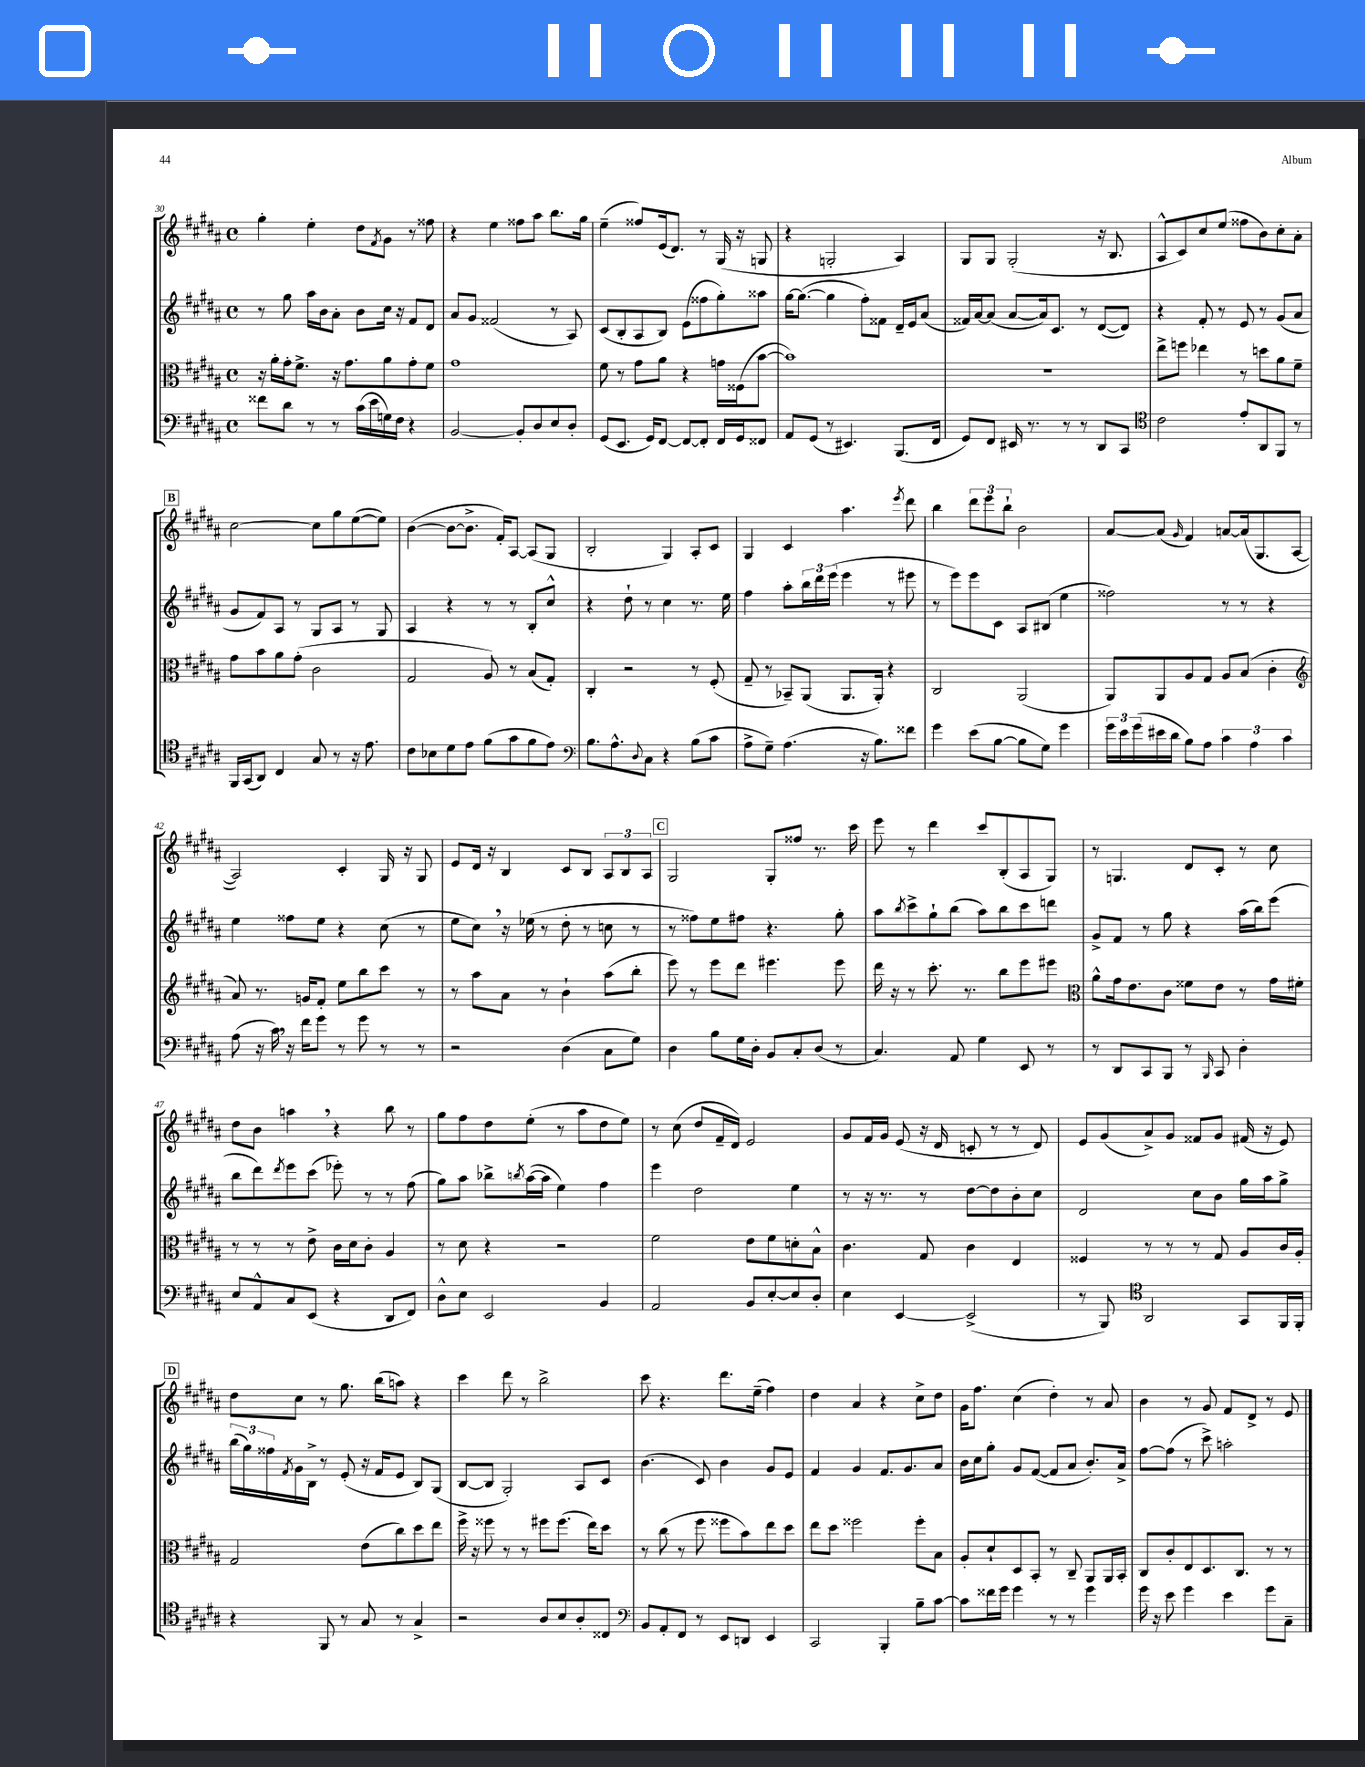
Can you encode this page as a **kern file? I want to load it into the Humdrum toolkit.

**kern	**kern	**kern	**kern
*part4	*part3	*part2	*part1
*staff4	*staff3	*staff2	*staff1
*clefF4	*clefC3	*clefG2	*clefG2
*k[f#c#g#d#a#]	*k[f#c#g#d#a#]	*k[f#c#g#d#a#]	*k[f#c#g#d#a#]
*M4/4	*M4/4	*M4/4	*M4/4
*met(c)	*met(c)	*met(c)	*met(c)
=30	=30	=30	=30
8f##X\L	16r	8r	4gg#'\
.	16a#'\LL	.	.
8d#\J	16g#'\J	8gg#\	.
.	8.f#^\J	.	.
8r	.	16aa#\LL	4ee'\
.	.	16b\J	.
8r	16r	8a#'\J	.
.	8.g#\L	.	.
(16c#\LL	.	8b\L	8dd#\L
16e\	.	.	.
.	.	.	8qf#/
16Gn\)	8a#\	16cc#\Jk	8g#\J
16F#\JJ	.	16r	.
4r	8g#'\	8f#/L	8r
.	8f#\J	8d#/J	8ff##X\
=31	=31	=31	=31
[2BB/	1g#	8a#/L	4r
.	.	8g#/J	.
.	.	(2f##X/	4ee\
8BB'/L]	.	.	8ff##X\L
8D#/	.	.	8aa#\J
8E/	.	8r	8.bb\L
8D#'/J	.	8A#/)	.
.	.	.	16gg#\Jk
=32	=32	=32	=32
(8GG#/L	8f#\	(8c#/L	(4ee~\
8.EE/J	8r	8B'/	.
.	8g#\L	8A#/	8ff##X/L)
16GG#/KL)	.	.	.
[8FF#/J	8a#\J	8B/J)	(16e/k
.	.	.	8.d#/J)
8FF#/L_	4r	(8e\L	.
8FF#'/J]	.	8ff##X\	8r
16FF#/LL	16gn\LL	8gg#'\)	(16G#/
16GG#/J	(16F##X\J	.	16r
8FF##X/J	[8b\J	8aa##X\J	8Gn/
=33	=33	=33	=33
8AA#/L	1b])	[16gg#\KL	4r
.	.	(8.gg#\J_	.
(8GG#/J	.	.	.
8r	.	4gg#\]	2Gn'/
4.EE#X/)	.	.	.
.	.	8ff#'\L)	.
.	.	8f##X\J	.
(8.BBB/L	.	16d#~/LL	4A#/)
.	.	16e/J	.
.	.	(8a#/J	.
16FF#/Jk	.	.	.
=34	=34	=34	=34
8GG#/L)	1r	16f##X/LL)	8G#/L
.	.	[16a#/J	.
8FF#/J	.	(8a#/J]	8G#/J
16EE#X/	.	[8a#/L	(2G#'/
8.r	.	.	.
.	.	16a#/k])	.
.	.	8.c#/J	.
8r	.	.	.
8r	.	8r	.
8DD#/L	.	([8d#/L	16r
.	.	.	8.B/
8CC#/J	.	8d#/J])	.
=35	=35	=35	=35
*clefC4	*	*	*
2c#\	8ee^\L	4r	8A#^^/L
.	8ffn\J	.	8c#/)
.	4ee-X\	8f#'/	8cc#/
.	.	8r	(8ee/J
8e'/L	8r	8e/	8ff##X\L
8AA#/	8ddn\L	8r	8b\)
8FF#/J	8a#\	(8g#/L	8cc#'\
8r	8f#~\J	8a#/J	8a#'\J
!!LO:LB:g=z
!!LO:REH:place=s1:t=B
=36	=36	=36	=36
16FF#/LL	8g#\L	8g#/L	[2cc#\
(16GG#/J	.	.	.
8AA#/J)	8b\	8f#/)	.
4C#/	8a#\	8A#/J	.
.	(8g#'\J	8r	.
8G#/	2c#\	8G#/L	8cc#\L]
8r	.	8A#/J	8gg#\
16r	.	8r	([8ee\
8.e\	.	.	.
.	.	8G#/	8ee\J])
=37	=37	=37	=37
8c#\L	2G#/	4A#/	([4b\
8B-X\	.	.	.
8d#\	.	4r	8b\L_
8e\J	.	.	8.b^\J]
(8f#\L	8A#/)	8r	.
.	.	.	16f#'/KL)
8g#\	8r	8r	[8A#/J
8f#\	(8B/L	8B'/L	(8A#/L]
8e\J)	8G#'/J)	8cc#^^/J	8G#/J
=38	=38	=38	=38
*clefF4	*	*	*
8.B\L	4C#'/	4r	2B'/
8.A#^^\	.	.	.
.	2r	8dd#`\	.
8qqD#/	.	.	.
8C#\J	.	8r	.
4r	.	4cc#\	4G#/)
(8B\L	8r	8.r	8A#'/L
8c#\J	(8F#'/	.	8c#/J
.	.	16ee\	.
=39	=39	=39	=39
8A#^\L	8G#~/	4ff#\	4G#/
8G#~\J)	8r	.	.
(4.A#\	8BB-X~/L)	8aa#'\L	4c#/
.	(8AA#/J	24bb\L	.
.	.	24ddd#\	.
.	.	(24eee\JJ	.
.	8.AA#/L	4eee\	4.aa#\
16r	.	.	.
8.B\L)	16AA#'/Jk)	.	.
.	4r	8r	.
.	.	.	8qeee/
8f##X\J	.	8eee#X\	8ddd#\
=40	=40	=40	=40
4g#\	2C#/	8r	4bb\
.	.	8eee\L)	.
(8e\L	.	8eee\	12ddd#\L
.	.	.	12eee\
[8B\J	.	8c#\J	.
.	.	.	12bb`\J
8B\L]	(2AA#/	8A#/L	2b\
8G#\J)	.	(8B#X/J	.
4g#\	.	4ee\	.
=41	=41	=41	=41
24g#\LL	8AA#/L)	2ff##X\)	[8a#/L
24e\	.	.	.
(24g#\	.	.	.
16e#X\	8AA#/	.	(8a#/J]
16d#\JJ	.	.	.
.	.	.	16qqg#/
8B\L)	8A#/	.	4f#/)
8A#\J	8G#/J	.	.
6c#\	8A#/L	8r	[8an/L
.	(8B/J	8r	(16a/k]
6A#\	.	.	.
.	.	.	8.G#/
.	4c#'\	4r	.
6c#\	.	.	.
.	.	.	[8A#/J
!!LO:LB:g=z
=42	=42	=42	=42
*	*clefG2	*	*
(8A#\	8a#/)	4ee\	2A#/])
16r	8.r	.	.
16c#,\)	.	.	.
16r	.	8ff##X\L	.
16f#\KL	16gn/KL	.	.
8g#\J	8f#'/J	8ee\J	.
8r	8ee\L	4r	4c#'/
8g#\	8bb\	.	.
8r	8ccc#\J	(8cc#\	16G#/
.	.	.	16r
8r	8r	8r	8G#/
=43	=43	=43	=43
2r	8r	8ee\L	8e/L
.	8aa#\L	8cc#,\J)	16d#/Jk
.	.	.	16r
.	8a#\J	16r	4B/
.	.	(16ee-X\	.
.	8r	8r	.
(4D#\	4b`\	8dd#'\	8c#/L
.	.	8r	8B/J
8C#\L	(8aa#\L	8ccn\	12A#/L
.	.	.	12B/
8G#\J)	8bb'\J	8r	.
.	.	.	12A#/J
!!LO:REH:place=s1:t=C
=44	=44	=44	=44
4D#\	8eee\)	8r	2G#/
.	8r	8ff##X\L)	.
8B\L	8eee\L	8ee\	.
16G#\L	8ddd#\J	8ff#X\J	.
16D#'\JJ	.	.	.
8BB/L	4.eee#X\	4.r	8G#'/L
8C#'/	.	.	8ff##X/J
(8D#/J	.	.	8.r
8r	8eee#\	8gg#'\	.
.	.	.	16ccc#\
=45	=45	=45	=45
4.C#/)	16ddd#\	8aa#\L	8eee\
.	16r	.	.
.	.	8qbb/	.
.	8r	8ccc#^\	8r
.	8.ccc#'\	8gg#`\	4ddd#\
8AA#/	.	(8bb\J	.
.	8.r	.	.
4G#\	.	8aa#\L)	8ccc#/L
.	8bb\L	8bb\	(8B'/
8EE/	8eee\	8ccc#\	8A#/
8r	8eee#X\J	8dddn\J	8G#/J)
=46	=46	=46	=46
*	*clefC3	*	*
8r	8a#^^\L	8g#^/L	8r
8DD#/L	16g#\k	8f#/J	4.Gn/
.	8.e\	.	.
8CC#/	.	8r	.
8BBB/J	8c#\J	8gg#\	.
8r	8f##X\L	4r	8d#/L
16qqBBB/	.	.	.
8CC#/	8e\J	.	8c#'/J
4D#'\	8r	(16aa#\LL	8r
.	.	16bb\J)	.
.	16g#\LL	(8eee\J	8cc#\
.	16f#X'\JJ	.	.
!!LO:LB:g=z
=47	=47	=47	=47
8E/L	8r	8bb\L	8dd#\L
8AA#^^/	8r	8ddd#\)	8b\J
.	.	8qddd#/	.
8C#/	8r	8eee\	4aan,\
(8EE/J	8e^\	(8ccc#\J	.
4r	16c#\LL	8eee-X'\)	4r
.	16d#\J	.	.
.	8c#'\J	8r	.
8DD#/L	4A#/	8r	8bb\
8FF#/J)	.	(8ff#\	8r
=48	=48	=48	=48
8D#^^\L	8r	8gg#\L)	8gg#\L
8E\J	8d#\	8aa#\J	8ff#\
2EE/	4r	8bb-X^\L	8dd#\
.	.	8qbbn/	.
.	.	([16aa#\L	(8ee'\J
.	.	16aa#\JJ]	.
.	2r	4ee\)	8r
.	.	.	8aa#\L
4BB/	.	4ff#\	8dd#\
.	.	.	8ee\J)
=49	=49	=49	=49
2AA#/	2f#\	4eee\	8r
.	.	.	(8cc#\
.	.	2dd#\	8dd#/L
.	.	.	16f#~/L
.	.	.	16d#/JJ)
8BB/L	8e\L	.	2e/
[8E'/	8f#\	.	.
8E/]	8dn'\	4ee\	.
8D#'/J	8B^^\J	.	.
=50	=50	=50	=50
4E\	4.c#\	8r	8g#/L
.	.	16r	16f#/L
.	.	8.r	16g#/JJ
[4EE/	.	.	(8e/
.	8G#/	8r	16r
.	.	.	16d#/
(2EE^/]	4c#\	[8dd#\L	8cn'/
.	.	8dd#\]	8r
.	4E/	8b'\	8r
.	.	8cc#\J	8d#/)
=51	=51	=51	=51
8r	4F##X/	2d#/	8e/L
8BBB/)	.	.	(8g#/
*clefC4	*	*	*
2AA#/	8r	.	8a#^/)
.	8r	.	8g#/J
.	8r	8cc#\L	8f##X/L
.	8G#/	8b\J	8g#/J
8GG#/L	8A#/L	16gg#\LL	(16f#X/
.	.	16aa#\J	16r
16FF#/L	16c#/L	8gg#^\J	8e/)
16FF#'/JJ	16A#'/JJ	.	.
!!LO:LB:g=z
!!LO:REH:place=s1:t=D
=52	=52	=52	=52
4r	2G#/	(24bb\LL	8dd#\L
.	.	24gg#\)	.
.	.	24ff##X\	.
.	.	8qf#/	.
.	.	16g#\	8cc#\J
.	.	16B^\JJ	.
8FF#/	.	8r	8r
8r	.	(8e'/	8.gg#\
8G#/	(8e\L	16r	.
.	.	16f#/KL	(16bb\KL
8r	8cc#\)	8e/J	8aan\J)
4G#^/	8dd#\	8B/L)	4r
.	8ee\J	(8G#/J	.
=53	=53	=53	=53
2r	16ff#^\	[8B/L	4ccc#\
.	16r	.	.
.	8ff##X\	8B/J]	.
.	8r	2G#'/)	8ddd#\
.	8r	.	8r
8A#/L	8ff#X\L	.	2bb^\
8B/	(8.ff#\J	.	.
8A#'/	.	8A#/L	.
.	16ee\KL)	.	.
8C##X/J	8dd#\J	8c#/J	.
=54	=54	=54	=54
*clefF4	*	*	*
8BB/L	8r	(4.b\	8ccc#\
8AA#'/	(8cc#\	.	4.r
8FF#/J	8r	.	.
8r	8ff#\	8c#/)	.
8EE/L	8ff##X\L	4b\	8.ddd#\L
8DDn/J	8b\)	.	.
.	.	.	(16ee~\Jk
4EE/	8ee\	8g#/L	4ff#\)
.	8dd#\J	8e/J	.
=55	=55	=55	=55
2CC#/	8ee\L	4f#/	4dd#\
.	8dd#\J	.	.
.	2ff##X\	4g#/	4a#/
4BBB'/	.	8.f#/L	4r
.	.	8.g#/	.
8B~\L	8ff##'\L	.	8cc#^\L
[8c#\J	8B\J	8a#/J	8dd#\J
=56	=56	=56	=56
8c#\L]	8A#'/L	16b\LL	16g#\KL
.	.	16cc#\J	8.ff#\J
16f##X\L	8d#`/	8gg#'\J	.
16g#\JJ	.	.	.
4g#\	8D#/	8g#/L	(4cc#\
.	8BB'/J	([8f#/J	.
8r	8r	8f#/L]	4dd#'\)
8r	8C#~/	8a#/J	.
4g#\	8AA#/L	8.b'/L)	8r
.	16AA#/L	.	8a#/
.	16BB'/JJ	16a#^/Jk	.
=57	=57	=57	=57
16g#\	8C#/L	[8ff#\L	4b\
16r	.	.	.
8e\	8c#'/	(8ff#\J]	.
4g#\	8E/	8r	8r
.	8.D#/	8ccc#^\)	8g#/
4e\	.	2aan'\	8f#/L
.	8.C#/J	.	.
.	.	.	8d#^/J
8g#\L	8r	.	8r
8C#~\J	8r	.	8e/
==	==	==	==
*-	*-	*-	*-
